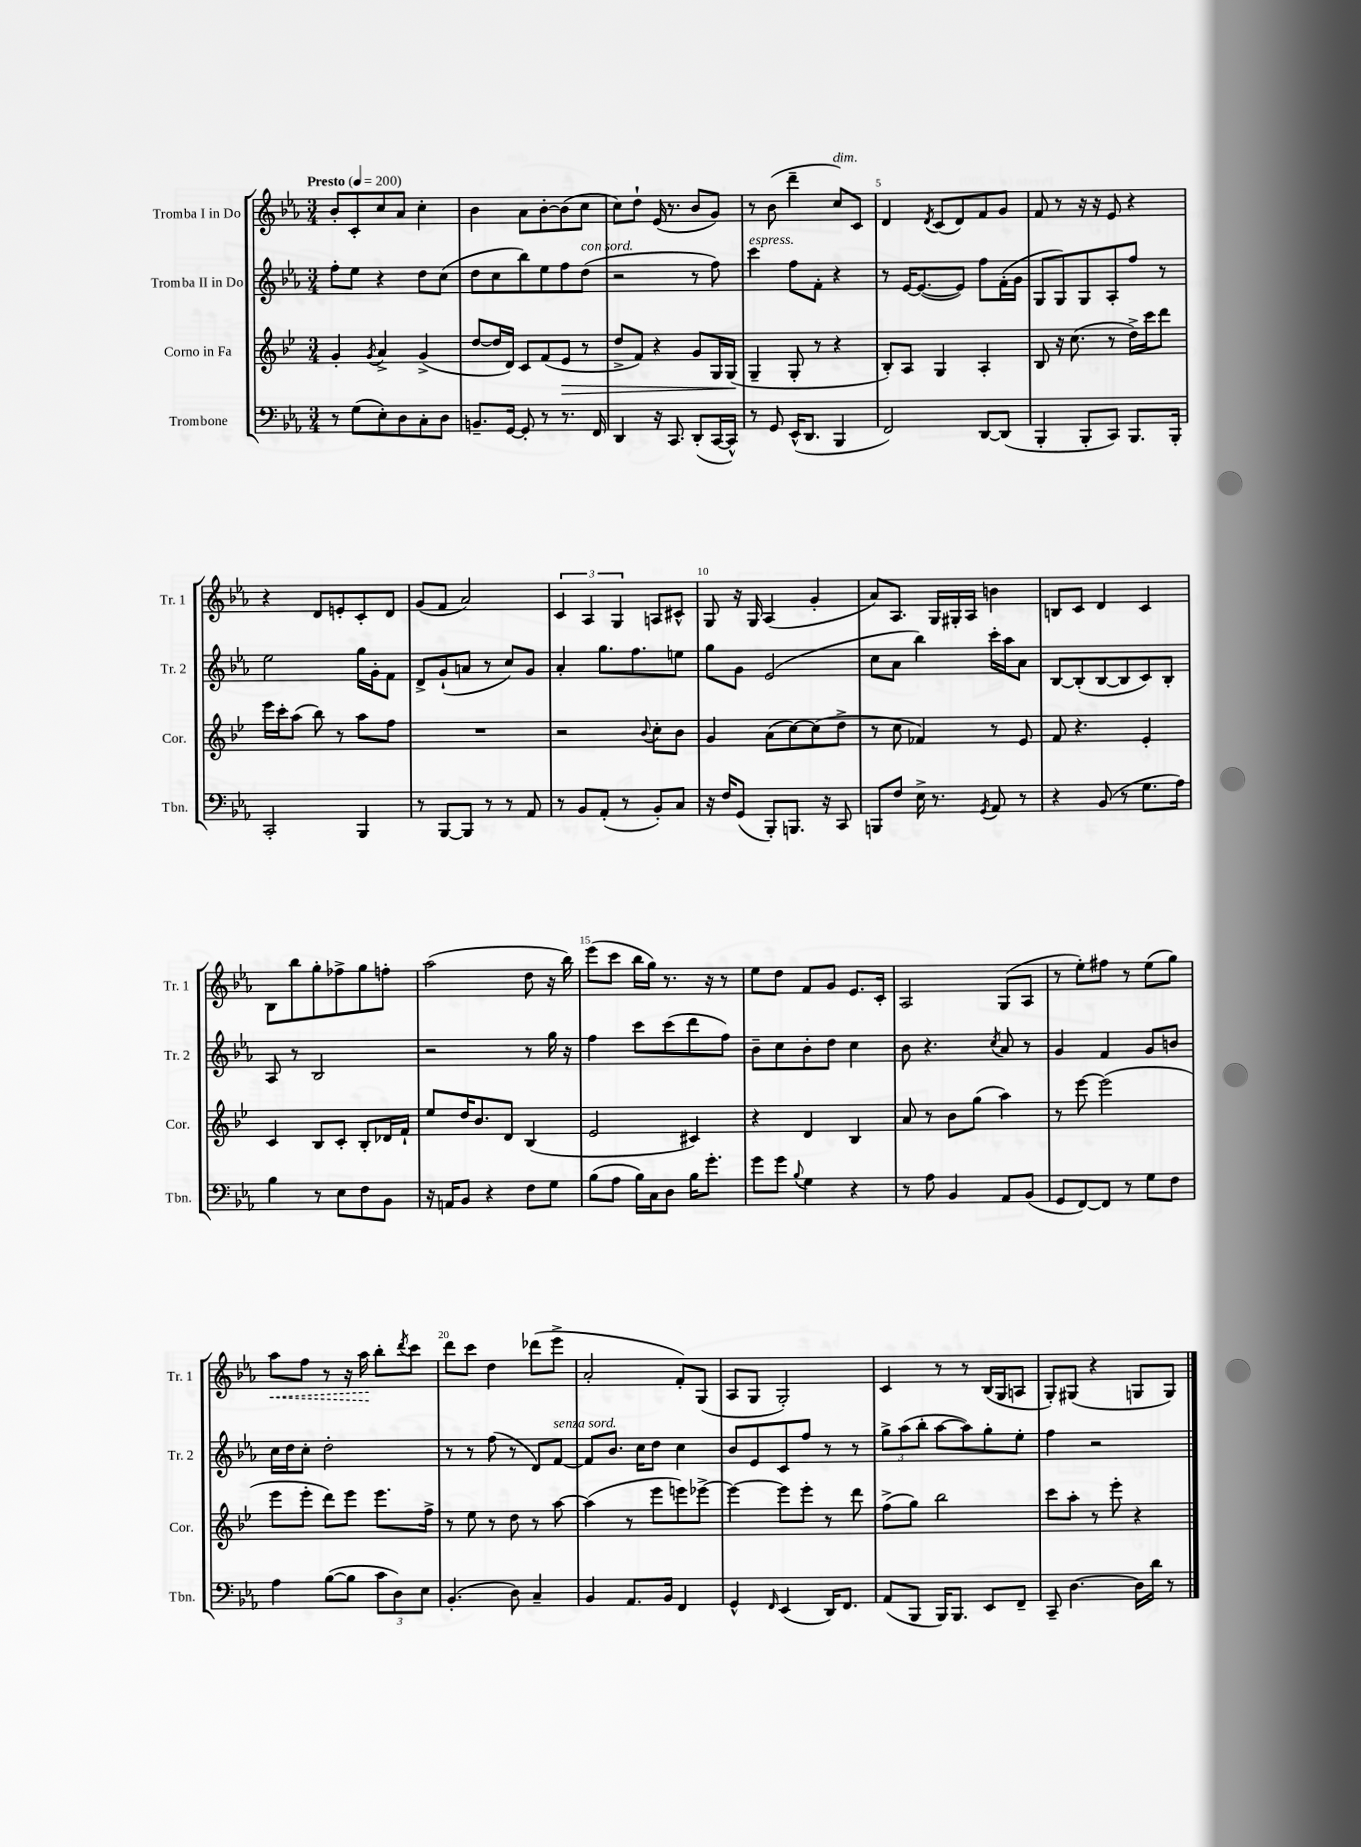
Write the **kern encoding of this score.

**kern	**kern	**dynam	**kern	**kern	**dynam
*part4	*part3	*part3	*part2	*part1	*part1
*staff4	*staff3	*staff3	*staff2	*staff1	*staff1
*I"Trombone	*I"Corno in Fa	*	*I"Tromba II in Do	*I"Tromba I in Do	*
*I'Tbn.	*I'Cor.	*	*I'Tr. 2	*I'Tr. 1	*
*clefF4	*clefG2	*	*clefG2	*clefG2	*
*k[b-e-a-]	*k[b-e-]	*	*k[b-e-a-]	*k[b-e-a-]	*
*M3/4	*M3/4	*	*M3/4	*M3/4	*
*MM200	*MM200	*	*MM200	*MM200	*
=1	=1	=1	=1	=1	=1
!	!	!	!	!LO:TX:a:B:t=Presto	!
8r	4g'/	.	8ff'\L	8b-'/L	.
(8G\L	.	.	8ee-\J	8c'/	.
.	8qg/	.	.	.	.
8E-'\)	4a^/	.	4r	8cc/	.
8D\	.	.	.	8a-/J	.
8C'\	(4g^/	.	8dd\L	4cc'\	.
8D\J	.	.	(8cc\J	.	.
=2	=2	=2	=2	=2	=2
8.BBn~/L	[8dd/L	.	8dd\L	4b-\	.
.	16dd/L]	.	8cc\	.	.
[16GG/Jk	16d/JJ)	.	.	.	.
8GG'/]	8c/L	.	8bb-\)	8a-\L	.
8r	(8f/	.	8ee-\	[8b-'\	.
!	!	!LO:HP:b	!	!	!
8.r	8e-/J	>	8ff\	(8b-\]	.
!	!	!	!LO:TX:a:i:t=con sord.	!	!
.	8r	.	(8dd\J	8cc\J	.
16FF/	.	.	.	.	.
=3	=3	=3	=3	=3	=3
4DD/	8dd^/L	.	2r	8cc\L)	.
.	8f/J)	.	.	8dd`\J	.
16r	4r	.	.	(16e-/	.
8.CC/	.	.	.	8.r	.
(8DD'/L	8g/L	.	8r	8b-/L	.
[16CC/L	16G/L	.	8ff\)	8g/J)	.
16CC^^/JJ])	(16G/JJ	.	.	.	.
.	.	]	.	.	.
=4	=4	=4	=4	=4	=4
!	!	!	!LO:TX:a:i:t=espress.	!	!
8r	4G~/	.	4ccc\	8r	.
8GG/	.	.	.	(8b-\	.
(16EE-^^/KL	8G'/	.	8ff\L	4ddd~\	.
8.DD/J	.	.	.	.	.
.	8r	.	8f'\J	.	.
!	!	!	!	!LO:TX:a:i:t=dim.	!
4BBB-/	4r	.	4r	8cc/L)	.
.	.	.	.	8c/J	.
=5	=5	=5	=5	=5	=5
2FF/)	8B-'/L)	.	8r	4d/	.
.	8A/J	.	[16e-/KL	.	.
.	.	.	(8.e-/_	.	.
.	.	.	.	8qd/	.
.	4G/	.	.	(8c/L	.
.	.	.	8e-/J])	8d/)	.
[8DD/L	4A'/	.	8ff\L	8f/	.
(8DD/J]	.	.	(16f'\L	8g/J	.
.	.	.	16g\JJ	.	.
=6	=6	=6	=6	=6	=6
4BBB-'/	8B-/	.	8G/L	8f/	.
.	16r	.	8G/)	8r	.
.	(8.cc\	.	.	.	.
8BBB-'/L	.	.	8G/	16r	.
.	.	.	.	16r	.
8CC/J)	8r	.	8A-'/	8e-/	.
8.BBB-/L	16dd^\LL)	.	8ff/J	4r	.
.	16ccc\J	.	.	.	.
.	8ddd\J	.	8r	.	.
16BBB-'/Jk	.	.	.	.	.
!!LO:LB:g=z
=7	=7	=7	=7	=7	=7
2CC'/	16eee-\LL	.	2ee-\	4r	.
.	16ccc'\J	.	.	.	.
.	(8aa\J	.	.	.	.
.	8bb-\)	.	.	8d/L	.
.	8r	.	.	8en'/	.
4BBB-/	8aa\L	.	16gg\LL	8c'/	.
.	.	.	16g'\J	.	.
.	8ff\J	.	8f\J	8d/J	.
=8	=8	=8	=8	=8	=8
8r	2.r	.	8d^/L	(8g/L	.
[8BBB-/L	.	.	(8g`/	8f/J	.
8BBB-/J]	.	.	8an/J	2a-/)	.
8r	.	.	8r	.	.
8r	.	.	8cc/L)	.	.
8AA-/	.	.	8g/J	.	.
=9	=9	=9	=9	=9	=9
8r	2r	.	4a-'/	6c/	.
8BB-/L	.	.	.	.	.
.	.	.	.	6A-/	.
(8AA-'/J	.	.	8.gg\L	.	.
.	.	.	.	6G/	.
8r	.	.	.	.	.
.	.	.	8.ff\	.	.
.	8qqb-/	.	.	.	.
8BB-'/L)	8cc'\L	.	.	8An/L	.
8C/J	8b-\J	.	8een\J	8c#X^^/J	.
=10	=10	=10	=10	=10	=10
16r	4g/	.	8gg\L	8G/	.
16F/KL	.	.	.	.	.
(8GG/J	.	.	8g\J	16r	.
.	.	.	.	16G/	.
8BBB-'/L)	(8a\L	.	(2e-/	(4A-/	.
8.BBBn/J	[8cc\)	.	.	.	.
.	(8cc\]	.	.	4g'/	.
16r	.	.	.	.	.
8CC/	8dd^\J	.	.	.	.
=11	=11	=11	=11	=11	=11
8BBBn/L	8r	.	8cc\L	8a-/L)	.
8F/J	8cc\	.	8a-\J	8.A-/J	.
16E-^\	4f-X/)	.	4bb-\)	.	.
8.r	.	.	.	16G/LL	.
.	.	.	.	16G#X'/	.
.	.	.	.	16A-/JJ	.
8qGG/	.	.	.	.	.
8AA-/	8r	.	16ccc'\LL	4bn\	.
.	.	.	16aa-\J	.	.
8r	8e-/	.	8a-\J	.	.
=12	=12	=12	=12	=12	=12
4r	8f/	.	[8B-/L	8Bn/L	.
.	4.r	.	(8B-'/]	8c/J	.
(8BB-/	.	.	[8B-/	4d/	.
8r	.	.	8B-/]	.	.
8.G\L	4e-'/	.	8c/)	4c/	.
.	.	.	8B-'/J	.	.
16A-\Jk)	.	.	.	.	.
!!LO:LB:g=z
=13	=13	=13	=13	=13	=13
4B-\	4c/	.	8A-/	8B-\L	.
.	.	.	8r	8bb-\	.
8r	8B-/L	.	2B-/	8gg'\	.
8E-\L	8c'/J	.	.	8ff-X^\	.
8F\	8B-'/L	.	.	8gg\	.
8BB-\J	16d-X/L	.	.	8ffn'\J	.
.	16f`/JJ	.	.	.	.
=14	=14	=14	=14	=14	=14
16r	8ee-/L	.	2r	(2aa-\	.
16AAn/KL	.	.	.	.	.
8BB-/J	16dd/K	.	.	.	.
.	8.b-/	.	.	.	.
4r	.	.	.	.	.
.	8d/J	.	.	.	.
8F\L	(4B-/	.	8r	8dd\	.
8G\J	.	.	16gg\	16r	.
.	.	.	16r	16bb-\)	.
=15	=15	=15	=15	=15	=15
(8B-\L	2e-/	.	4ff\	(8eee-\L	.
8A-\J	.	.	.	8ccc\J	.
16B-\LL)	.	.	8ccc\L	16bb-\LL	.
16C\J	.	.	.	16gg\JJ)	.
8D\J	.	.	(8ccc\	8.r	.
16B-\KL	4c#X/)	.	8ddd\	.	.
8.g'\J	.	.	.	16r	.
.	.	.	8ff\J)	8r	.
=16	=16	=16	=16	=16	=16
8g\L	4r	.	8b-~\L	8ee-\L	.
8g\J	.	.	8cc\	8dd\J	.
8qqB-/	.	.	.	.	.
4G\	4d/	.	8b-'\	8f/L	.
.	.	.	8dd\J	8g/J	.
4r	4B-/	.	4cc\	8.e-/L	.
.	.	.	.	16c'/Jk	.
=17	=17	=17	=17	=17	=17
8r	8a/	.	8b-\	2A-/	.
8A-\	8r	.	4.r	.	.
4BB-/	8b-\L	.	.	.	.
.	(8gg\J	.	.	.	.
.	.	.	8qcc/	.	.
8AA-/L	4aa\)	.	8a-/	(8G/L	.
(8BB-/J	.	.	8r	8A-/J	.
=18	=18	=18	=18	=18	=18
8GG/L	8r	.	4g/	8r	.
[8FF/)	[8eee-\	.	.	8ee-'\L)	.
8FF/J]	(2eee-\]	.	4f/	8ff#X\J	.
8r	.	.	.	8r	.
8G\L	.	.	8g/L	(8ee-\L	.
8F\J	.	.	8bn/J	8gg\J)	.
!!LO:LB:g=z
=19	=19	=19	=19	=19	=19
!	!	!	!	!	!LO:HP:b
4A-\	8eee-\L	.	16cc\LL	8aa-\L	<
.	.	.	16dd\J	.	.
.	8eee-'\J	.	8cc'\J	8ff\J	.
([8B-\L	8ddd\L)	.	2dd'\	8r	.
8B-\J]	8eee-\J	.	.	16r	.
.	.	.	.	16aa-\	.
12c\L	8.eee-\L	.	.	8bb-'\L	[
12D\)	.	.	.	.	.
.	.	.	.	8qddd/	.
.	.	.	.	8ccc\J	.
12E-\J	.	.	.	.	.
.	16ff^\Jk	.	.	.	.
=20	=20	=20	=20	=20	=20
(4.BB-'/	8r	.	8r	8ddd\L	.
.	8ee-\	.	8r	8ccc\J	.
.	8r	.	(8ff\	4dd\	.
8D\)	8dd\	.	8r	.	.
4C~/	8r	.	8d/L)	(8ddd-X\L	.
!	!	!	!LO:TX:a:i:t=senza sord.	!	!
.	[8aa\	.	[8f/J	8eee-^\J	.
=21	=21	=21	=21	=21	=21
4BB-/	(4aa\]	.	8f/L]	2a-'/	.
.	.	.	8.b-/J	.	.
8.AA-/L	8r	.	.	.	.
.	.	.	16cc\KL	.	.
.	8eee-\L	.	8dd\J	.	.
16BB-/Jk	.	.	.	.	.
4FF/	8eeen\)	.	4cc\	8f'/L)	.
.	[8eee-X^\J	.	.	(8G/J	.
=22	=22	=22	=22	=22	=22
4GG^^/	4eee-\_	.	8b-/L	8A-/L	.
.	.	.	8e-/	8G/J	.
16qqFF/	.	.	.	.	.
(4EE-/	8eee-\L]	.	8c/	2G'/)	.
.	8eee-'\J	.	8ff/J	.	.
16DD/KL)	8r	.	8r	.	.
8.FF/J	.	.	.	.	.
.	8ddd\	.	8r	.	.
=23	=23	=23	=23	=23	=23
(8AA-/L	(8ff^\L	.	12gg^\L	4c/	.
.	.	.	(12aa-\	.	.
8BBB-/J	8gg\J)	.	.	.	.
.	.	.	12bb-'\J	.	.
16BBB-/KL)	2bb-\	.	[8aa-\L	8r	.
8.BBB-/J	.	.	.	.	.
.	.	.	8aa-\])	8r	.
8EE-/L	.	.	8gg'\	(16B-/LL	.
.	.	.	.	16G/J	.
8FF~/J	.	.	8ee-'\J	8An/J	.
=24	=24	=24	=24	=24	=24
8CC~/	8ccc\L	.	4ff\	8G'/L)	.
[4.D\	8aa'\J	.	.	(8G#X/J	.
.	8r	.	2r	4r	.
.	8eee-'\	.	.	.	.
16D\LL]	4r	.	.	8Gn/L	.
16d\JJ	.	.	.	.	.
8r	.	.	.	8G/J)	.
==	==	==	==	==	==
*-	*-	*-	*-	*-	*-
